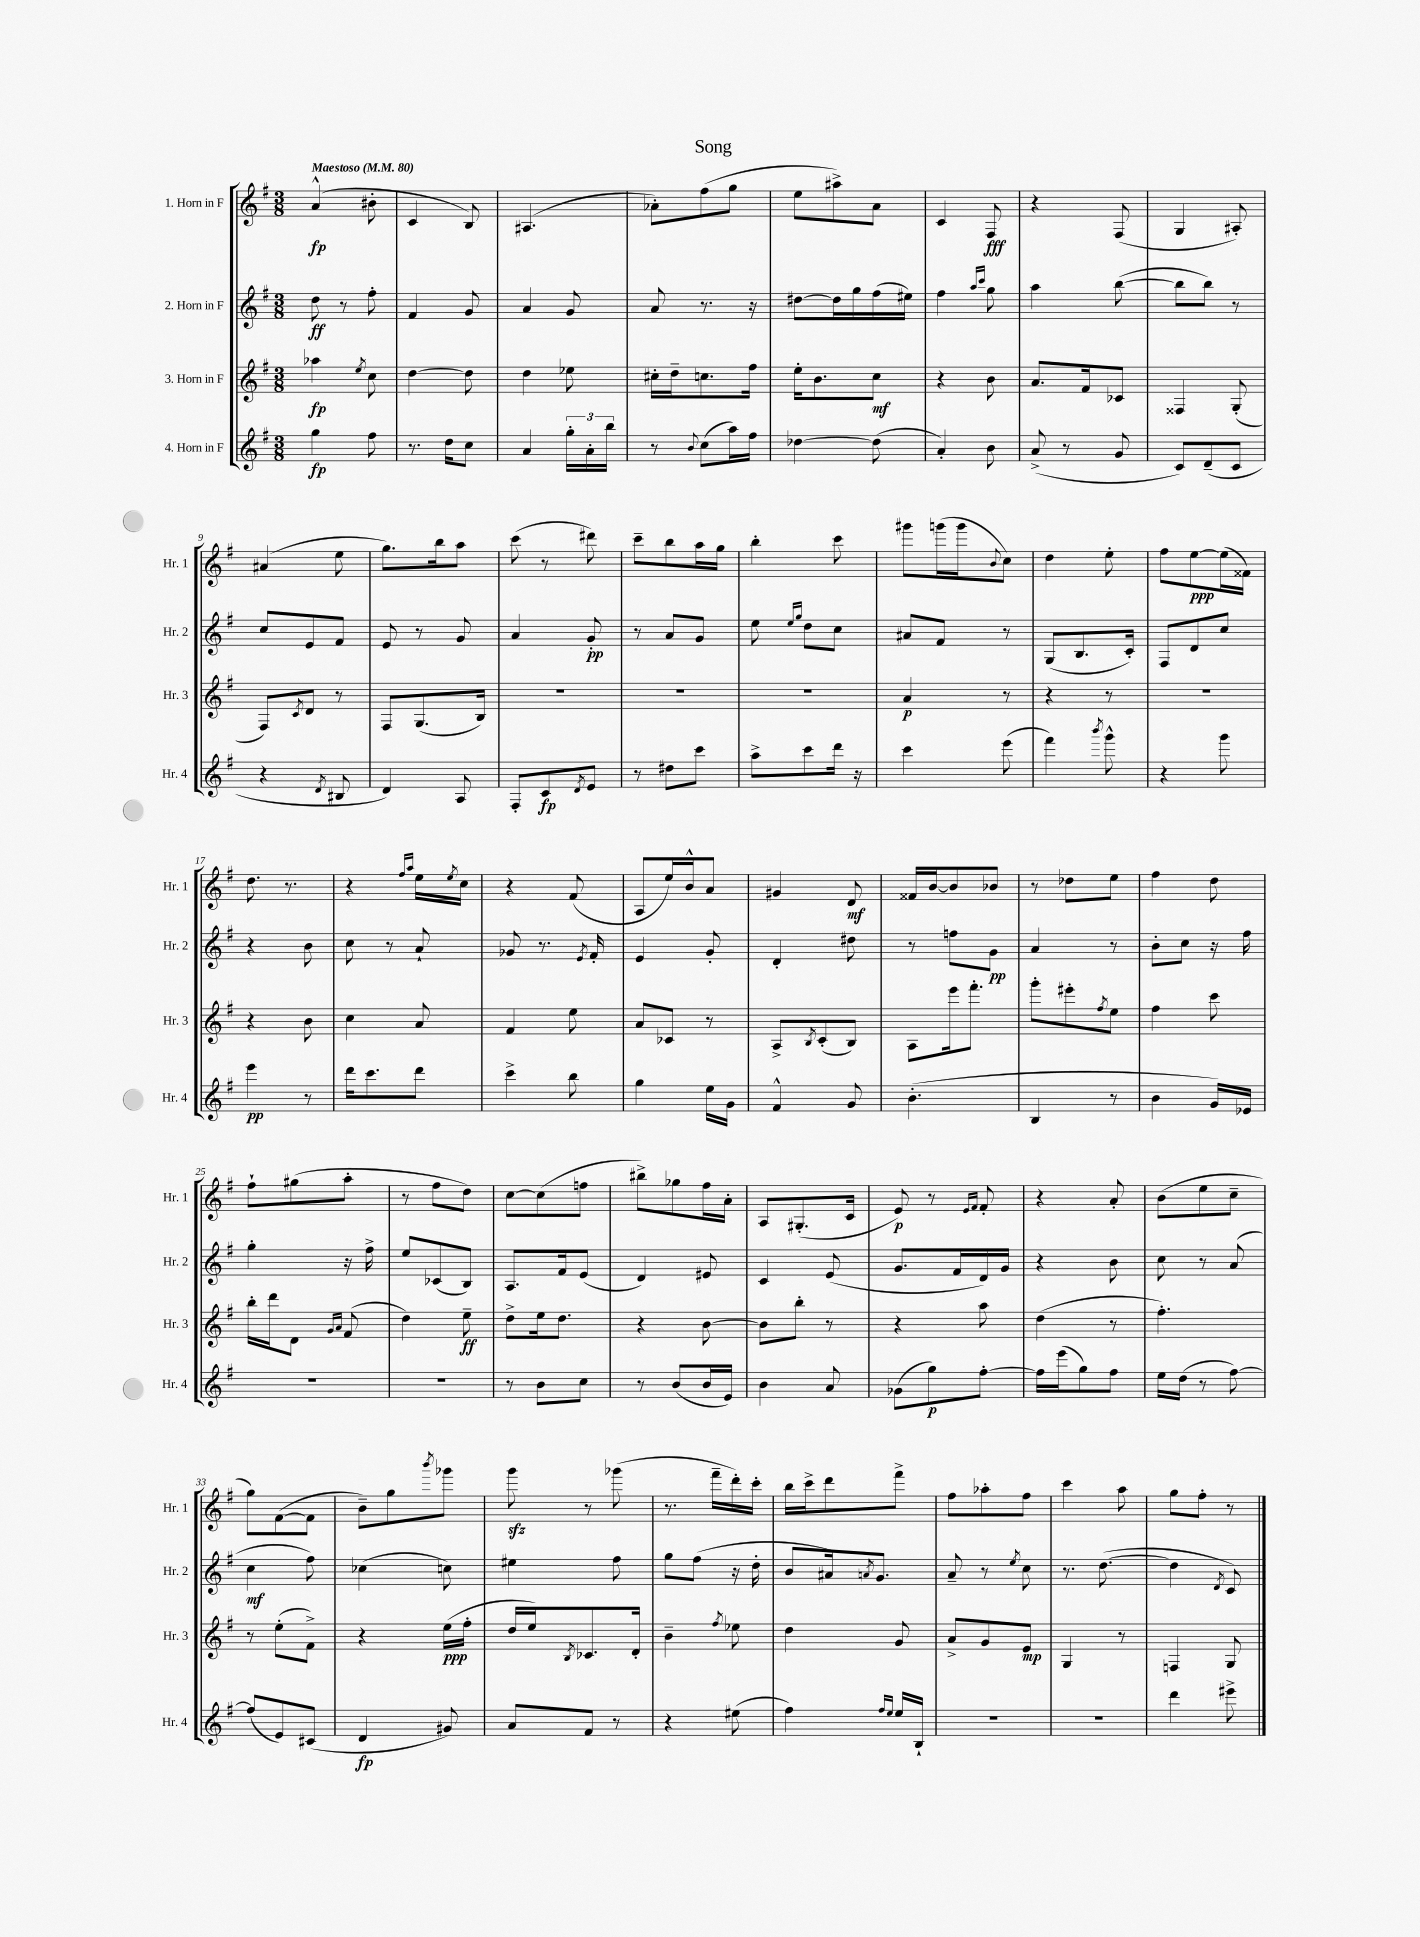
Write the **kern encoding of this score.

**kern	**kern	**kern	**kern
*staff4	*staff3	*staff2	*staff1
*clefG2	*clefG2	*clefG2	*clefG2
*k[f#]	*k[f#]	*k[f#]	*k[f#]
*M3/8	*M3/8	*M3/8	*M3/8
*MM80	*MM80	*MM80	*MM80
4gg	4aa-	8dd	(4a^^
.	.	8r	.
.	8qee	.	.
8ff#	8cc	8ff#'	8b#'
=	=	=	=
8.r	[4dd	4f#	4c
16dd	.	.	.
8cc	8dd]	8g	8B)
=	=	=	=
4a	4dd	4a	(4.A#
24gg'	8ee-	8g	.
24a'	.	.	.
24bb	.	.	.
=	=	=	=
8r	16cc#'	8a	8a-')
.	16dd~	.	.
8qqb	.	.	.
(8cc	8.cc	8.r	(8ff#
16aa)	.	.	8gg
16ff#	16ff#	16r	.
=	=	=	=
[4dd-	16ee'	[8dd#	8ee
.	8.b	.	.
.	.	16dd#]	8aa#^)
.	.	16gg	.
(8dd-]	8cc	(16ff#	8a
.	.	16ee#)	.
=	=	=	=
4a')	4r	4ff#	4c
.	.	16qqaa	.
.	.	16qqccc	.
8b	8b	8gg	8F#
=	=	=	=
(8a^	8.a	4aa	4r
8r	.	.	.
.	16f#	.	.
8g	8c-	([8bb	(8F#
=	=	=	=
8c)	4F##	8bb]	4G
(8d~	.	8bb)	.
8c	(8G'	8r	8A#')
=	=	=	=
4r	8F#)	8cc	(4a#
.	8qc	.	.
.	8d	8e	.
8qd	.	.	.
8B#	8r	8f#	8ee
=	=	=	=
4d)	8F#	8e	8.gg)
.	(8.G	8r	.
.	.	.	16bb
8A	.	8g	8aa
.	16B)	.	.
=	=	=	=
8F#'	4.r	4a	(8ccc
8c	.	.	8r
8qd	.	.	.
8e	.	8g'	8ddd#)
=	=	=	=
8r	4.r	8r	8ccc~
8dd#	.	8a	8bb
8ccc	.	8g	16aa
.	.	.	16gg
=	=	=	=
8aa^	4.r	8ee	4bb'
.	.	16qqee	.
.	.	16qqgg	.
8ccc	.	8dd	.
16ddd	.	8cc	8ccc
16r	.	.	.
=	=	=	=
4ccc	4a	8a#	8ggg#
.	.	8f#	(16ggg
.	.	.	16ggg
.	.	.	8qqb
(8eee	8r	8r	8cc)
=	=	=	=
4fff#)	4r	(8G	4dd
.	.	8.B	.
8qbbb	.	.	.
8ggg^^	8r	.	8ee'
.	.	16c')	.
=	=	=	=
4r	4.r	8F#	8ff#
.	.	8d	[8ee
8ggg	.	8cc	(16ee]
.	.	.	16f##)
=	=	=	=
4eee	4r	4r	8.dd
.	.	.	8.r
8r	8b	8b	.
=	=	=	=
16ddd	4cc	8cc	4r
8.ccc	.	.	.
.	.	8r	.
.	.	.	16qqff#
.	.	.	16qqaa
8ddd	8a	8a`	16ee
.	.	.	8qee
.	.	.	16cc
=	=	=	=
4ccc^	4f#	8g-	4r
.	.	8.r	.
8bb	8ee	.	(8f#
.	.	8qe	.
.	.	16f#'	.
=	=	=	=
4gg	8a	4e	8A
.	8c-	.	16ee)
.	.	.	16b^^
16ee	8r	8g'	8a
16g	.	.	.
=	=	=	=
4f#^^	8A^	4d'	4g#
.	8qB	.	.
.	(8c'	.	.
8g	8B)	8dd#	8d
=	=	=	=
(4.b'	8A	8r	16f##
.	.	.	[16b
.	16eee	8ff	8b]
.	8.fff#'	.	.
.	.	8g	8b-
=	=	=	=
4B	8ggg'	4a	8r
.	8eee#'	.	8dd-
.	8qff#	.	.
8r	8ee	8r	8ee
=	=	=	=
4b	4ff#	8b'	4ff#
.	.	8cc	.
16g)	8ccc	16r	8dd
16e-	.	16ff#	.
=	=	=	=
4.r	16bb'	4gg'	8ff#`
.	16ddd	.	.
.	8d	.	(8gg#
.	16qqg	.	.
.	16qqa	.	.
.	(8f#	16r	8aa'
.	.	16ff#^	.
=	=	=	=
4.r	4dd)	8ee	8r
.	.	(8c-	8ff#
.	8ee~	8B)	8dd)
=	=	=	=
8r	8dd^	8.A	[8cc
8b	16ee	.	(8cc]
.	8.dd	16f#	.
8cc	.	(8e	8ff
=	=	=	=
8r	4r	4d)	8bb#^)
(8b	.	.	8gg-
16b	[8b	8e#	16ff#
16e)	.	.	16a'
=	=	=	=
4b	8b]	4c	8A
.	8bb'	.	(8.G#'
8a	8r	(8e	.
.	.	.	16c
=	=	=	=
(8g-	4r	8.g	8e)
8gg)	.	.	8r
.	.	16f#	.
.	.	.	16qqe
.	.	.	16qqf#
[8ff#'	8aa	16d)	8f#'
.	.	16g	.
=	=	=	=
16ff#]	(4dd	4r	4r
(16eee	.	.	.
8gg)	.	.	.
8ff#	8r	8b	8a'
=	=	=	=
16ee	4.ff#')	8cc	(8b
(16dd	.	.	.
8r	.	8r	8ee
[8ff#)	.	(8a	8cc~
=	=	=	=
(8ff#]	8r	4cc	8gg)
8e)	(8ee'	.	([8f#
(8c#	8f#^)	8ff#)	8f#]
=	=	=	=
4d	4r	(4cc-	8b~)
.	.	.	8gg
.	.	.	8qbbb
8g#)	(16ee	8cc)	8ggg-
.	16ff#'	.	.
=	=	=	=
8a	16dd	4ee#	8ggg
.	16ee)	.	.
.	8qB	.	.
8f#	8.c-	.	8r
8r	.	8ff#	(8ggg-
.	16d'	.	.
=	=	=	=
4r	4b~	8gg	8.r
.	.	(8ff#	.
.	.	.	16fff#~
.	8qff#	.	.
(8ee#	8ee-	16r	16ddd')
.	.	16dd'	16ccc'
=	=	=	=
4ff#)	4dd	8b	16bb
.	.	.	16ccc^
.	.	16a#)	8ddd
.	.	8qa	.
.	.	8.g	.
16qqff#	.	.	.
16qqee	.	.	.
16ee	8g	.	8fff#^
16B`	.	.	.
=	=	=	=
4.r	8a^	8a~	8ff#
.	8g	8r	8aa-'
.	.	8qee	.
.	8e	8cc	8ff#
=	=	=	=
4.r	4G	8.r	4ccc
.	.	([8.dd	.
.	8r	.	8aa
=	=	=	=
4ddd	4F	4dd]	8gg
.	.	.	8ff#'
.	.	8qd	.
8eee#^	8G	8c)	8r
==	==	==	==
*-	*-	*-	*-
